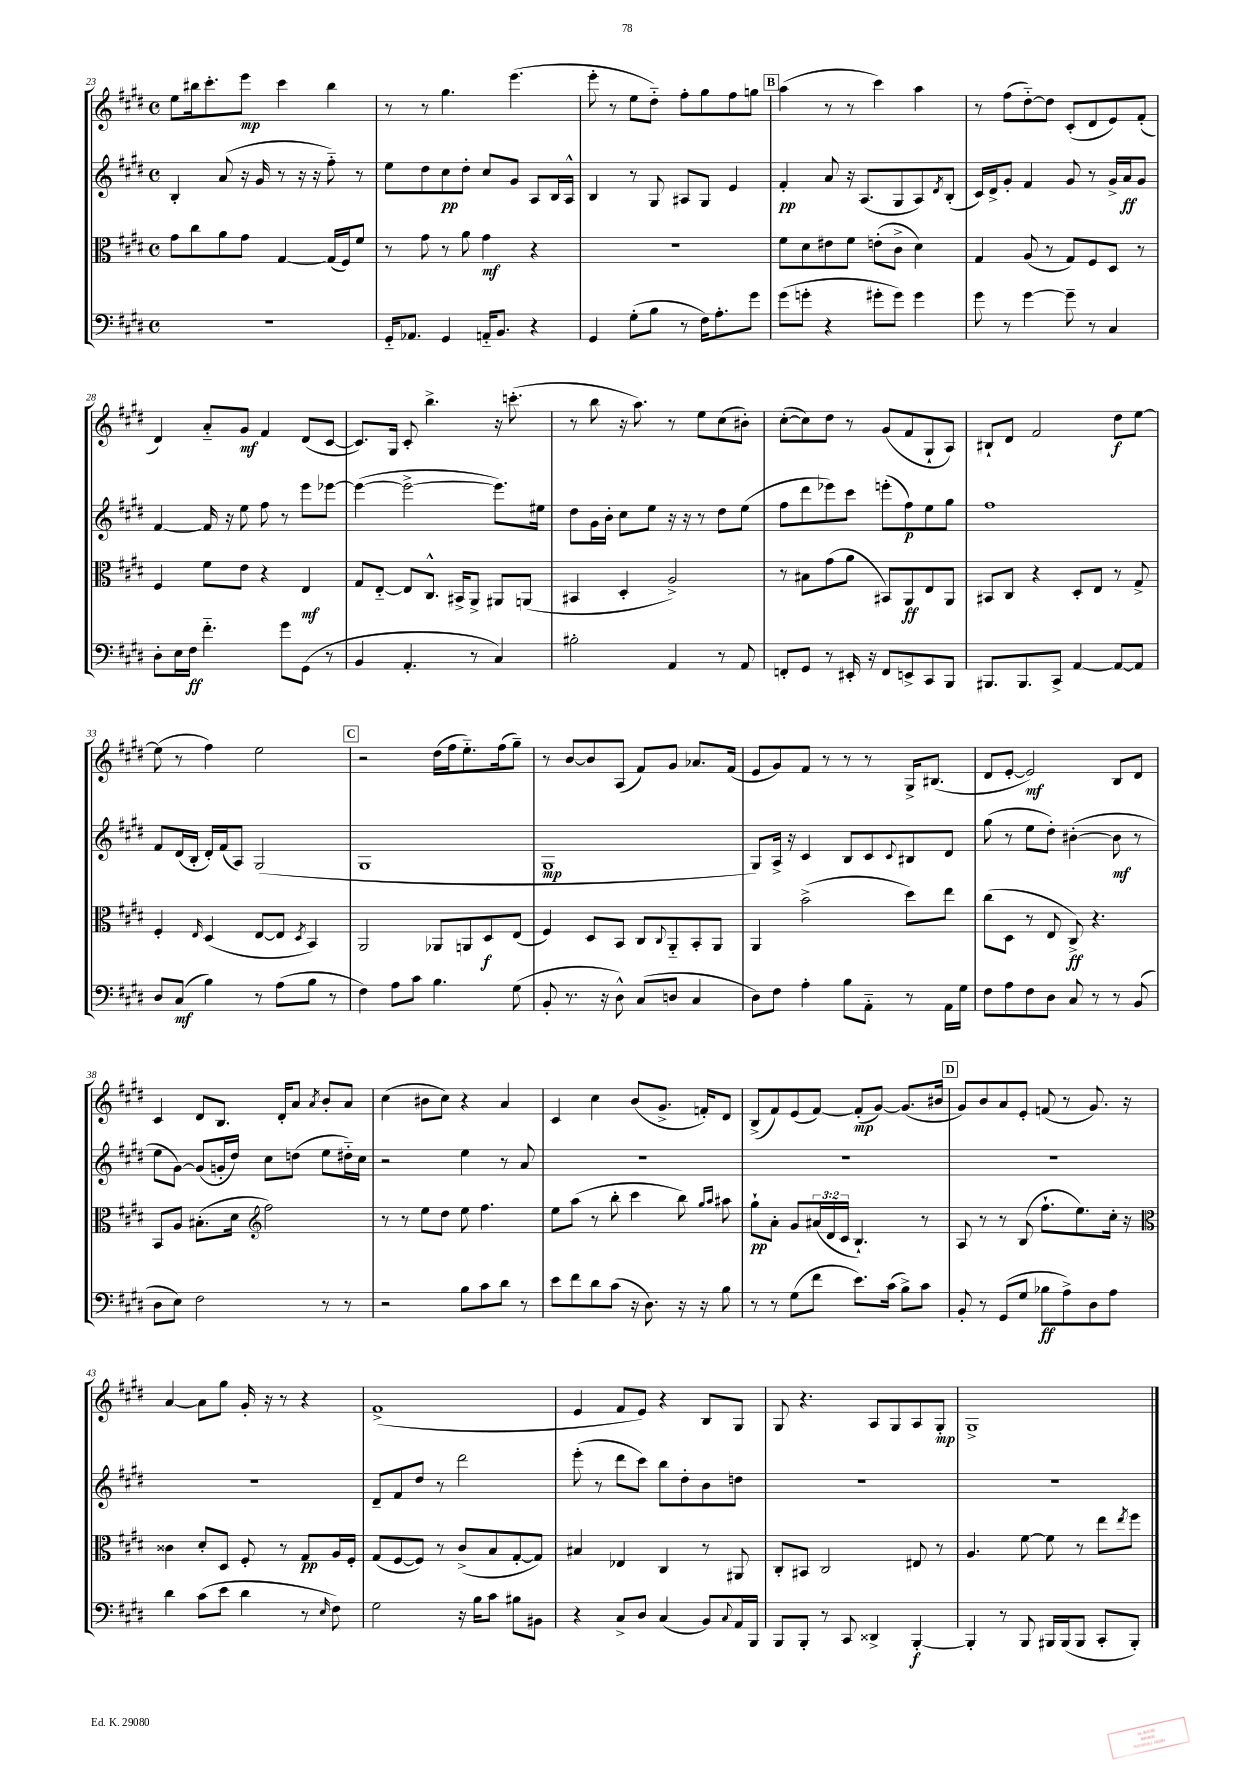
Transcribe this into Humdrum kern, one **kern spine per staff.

**kern	**dynam	**kern	**dynam	**kern	**dynam	**kern	**dynam
*part4	*part4	*part3	*part3	*part2	*part2	*part1	*part1
*staff4	*staff4	*staff3	*staff3	*staff2	*staff2	*staff1	*staff1
*clefF4	*	*clefC3	*	*clefG2	*	*clefG2	*
*k[f#c#g#d#]	*	*k[f#c#g#d#]	*	*k[f#c#g#d#]	*	*k[f#c#g#d#]	*
*M4/4	*	*M4/4	*	*M4/4	*	*M4/4	*
*met(c)	*	*met(c)	*	*met(c)	*	*met(c)	*
=23	=23	=23	=23	=23	=23	=23	=23
1r	.	8g#\L	.	4B'/	.	8ee\L	.
.	.	8cc#\	.	.	.	16bb#X\k	.
.	.	.	.	.	.	8.ccc#'\	.
.	.	8a\	.	(8a/	.	.	.
.	.	8g#\J	.	16r	.	8eee\J	mp
.	.	.	.	16g#/	.	.	.
.	.	[4G#/	.	8r	.	4ccc#\	.
.	.	.	.	16r	.	.	.
.	.	.	.	16r	.	.	.
.	.	(16G#/LL]	.	8ff#\)	.	4bb#\	.
.	.	16F#/J)	.	.	.	.	.
.	.	8f#/J	.	8r	.	.	.
=24	=24	=24	=24	=24	=24	=24	=24
16GG#/KL	.	8r	.	8ee\L	.	8r	.
8.AA-X/J	.	.	.	.	.	.	.
.	.	8g#\	.	8dd#\	.	8r	.
4GG#/	.	8r	.	8cc#\	pp	4.gg#\	.
.	.	8a\	.	8dd#'\J	.	.	.
16AAn/KL	.	4g#\	mf	8cc#/L	.	.	.
8.BB/J	.	.	.	.	.	.	.
.	.	.	.	8g#/J	.	(4.eee\	.
4r	.	4r	.	8A/L	.	.	.
.	.	.	.	16B/L	.	.	.
.	.	.	.	16A^^/JJ	.	.	.
=25	=25	=25	=25	=25	=25	=25	=25
4GG#/	.	1r	.	4B/	.	8eee'\	.
.	.	.	.	.	.	8r	.
(8G#'\L	.	.	.	8r	.	8ee\L	.
8B\J	.	.	.	8G#/	.	8dd#\J)	.
8r	.	.	.	8A#X/L	.	8ff#'\L	.
16F#\KL)	.	.	.	8G#/J	.	8gg#\	.
8.A'\	.	.	.	.	.	.	.
.	.	.	.	4e/	.	8ff#\	.
8g#\J	.	.	.	.	.	8ggn\J	.
!!LO:REH:place=s1:t=B
=26	=26	=26	=26	=26	=26	=26	=26
(8g#\L	.	8f#\L	.	4f#'/	pp	(4aa\	.
8gn'\J	.	8d#\	.	.	.	.	.
4r	.	8e#X\	.	8a/	.	8r	.
.	.	8f#\J	.	16r	.	8r	.
.	.	.	.	(8.A/L	.	.	.
8g#X'\L	.	(8en'\L	.	.	.	4ccc#\)	.
8g#\J)	.	8c#^\J	.	8G#/	.	.	.
4g#\	.	4d#\)	.	8A/)	.	4aa\	.
.	.	.	.	8qd#/	.	.	.
.	.	.	.	(8B'/J	.	.	.
=27	=27	=27	=27	=27	=27	=27	=27
8g#\	.	4G#/	.	16c#/LL)	.	8r	.
.	.	.	.	16d#^/J	.	.	.
8r	.	.	.	8g#'/J	.	(8ff#\L	.
[4g#\	.	(8A/	.	4f#/	.	[8dd#\)	.
.	.	8r	.	.	.	8dd#\J]	.
8g#~\]	.	8G#/L)	.	8g#/	.	(8c#'/L	.
8r	.	8F#/	.	8r	.	8d#/	.
4C#/	.	8D#/J	.	16g#^/LL	.	8e/)	.
.	.	.	.	16a/J	ff	.	.
.	.	8r	.	8g#/J	.	(8f#'/J	.
!!LO:LB:g=z
=28	=28	=28	=28	=28	=28	=28	=28
8D#'\L	.	4F#/	.	[4f#/	.	4d#/)	.
16E\L	.	.	.	.	.	.	.
16F#\JJ	ff	.	.	.	.	.	.
4.f#\	.	8f#\L	.	16f#/]	.	8a/L	.
.	.	.	.	16r	.	.	.
.	.	8e\J	.	8ee\	.	8g#/J	mf
.	.	4r	.	8ff#\	.	4f#/	.
8g#\L	.	.	.	8r	.	.	.
(8GG#\J	.	4E/	mf	8eee\L	.	(8d#/L	.
8r	.	.	.	[8eee-X\J	.	[8c#/J	.
=29	=29	=29	=29	=29	=29	=29	=29
4BB/	.	8G#/L	.	(4eee-\_	.	8.c#/L])	.
.	.	[8E/J	.	.	.	.	.
.	.	.	.	.	.	16G#/Jk	.
4.AA'/	.	8E/L]	.	2eee-^\_	.	8c#'/	.
.	.	8.C#^^/J	.	.	.	4.bb^\	.
.	.	16BB#X^/KL	.	.	.	.	.
8r	.	8AA^/J	.	.	.	.	.
4C#/)	.	8AA#X/L	.	8.eee-\L])	.	16r	.
.	.	.	.	.	.	(8.cccn'\	.
.	.	(8AAn/J	.	.	.	.	.
.	.	.	.	16ee#X\Jk	.	.	.
=30	=30	=30	=30	=30	=30	=30	=30
2B#X'\	.	4BB#X/	.	8dd#\L	.	8r	.
.	.	.	.	16g#\L	.	8bb\	.
.	.	.	.	16b'\JJ	.	.	.
.	.	4D#'/	.	8cc#\L	.	16r	.
.	.	.	.	.	.	8.aa\)	.
.	.	.	.	8ee\J	.	.	.
4AA/	.	2A^/)	.	16r	.	8r	.
.	.	.	.	16r	.	.	.
.	.	.	.	8r	.	8ee\L	.
8r	.	.	.	8dd#\L	.	(8cc#\	.
8AA/	.	.	.	(8ee\J	.	8b#X'\J)	.
=31	=31	=31	=31	=31	=31	=31	=31
8FFn'/L	.	8r	.	8ff#\L	.	([8cc#'\L	.
8GG#/J	.	8B#X\L	.	8ddd#\	.	8cc#\])	.
8r	.	(8g#\	.	8eee-X\)	.	8dd#\J	.
16EE#X'/	.	8a\J	.	8ccc#\J	.	8r	.
16r	.	.	.	.	.	.	.
8FF/L	.	8BB#X/L)	.	(8eeen'\L	.	(8g#/L	.
8EEn^/	.	8AA/	ff	8ff#\)	p	8f#/	.
8CC#/	.	8E/	.	8ee\	.	8G#`/	.
8BBB/J	.	8AA/J	.	8gg#\J	.	8A/J)	.
=32	=32	=32	=32	=32	=32	=32	=32
8.BBB#X/L	.	8BB#X/L	.	1ff#	.	8B#X`/L	.
.	.	8C#/J	.	.	.	8d#/J	.
8.BBB#/	.	.	.	.	.	.	.
.	.	4r	.	.	.	2f#/	.
8CC#^/J	.	.	.	.	.	.	.
[4AA/	.	8D#'/L	.	.	.	.	.
.	.	8E/J	.	.	.	.	.
8AA/L_	.	8r	.	.	.	8dd#\L	f
8AA/J]	.	8G#^/	.	.	.	[8ee\J	.
!!LO:LB:g=z
=33	=33	=33	=33	=33	=33	=33	=33
8D#/L	.	4F#'/	.	8f#/L	.	(8ee\]	.
(8C#/J	mf	.	.	(16d#/L	.	8r	.
.	.	.	.	16B'/JJ	.	.	.
.	.	16qqE/	.	.	.	.	.
4B\)	.	(4D#/	.	16d#'/LL)	.	4ff#\)	.
.	.	.	.	(16f#/J	.	.	.
.	.	.	.	8A/J)	.	.	.
8r	.	[8E/L	.	(2G#/	.	2ee\	.
(8A\L	.	8E/J]	.	.	.	.	.
.	.	8qD#/	.	.	.	.	.
8B\J	.	4BB/)	.	.	.	.	.
8r	.	.	.	.	.	.	.
!!LO:REH:place=s1:t=C
=34	=34	=34	=34	=34	=34	=34	=34
4F#\)	.	2AA/	.	1G#	.	2r	.
8A\L	.	.	.	.	.	.	.
8c#\J	.	.	.	.	.	.	.
4.B\	.	8AA-X/L	.	.	.	(16dd#\LL	.
.	.	.	.	.	.	16ff#\J	.
.	.	8AAn/	.	.	.	8.ee\)	.
.	.	8D#/	f	.	.	.	.
.	.	.	.	.	.	(16ff#\k	.
(8G#\	.	(8E/J	.	.	.	8gg#~\J)	.
=35	=35	=35	=35	=35	=35	=35	=35
8BB'/	.	4F#/)	.	1G#	mp	8r	.
8.r	.	.	.	.	.	[8b/L	.
.	.	8D#/L	.	.	.	8b/]	.
16r	.	.	.	.	.	.	.
8D#^^\)	.	8BB/J	.	.	.	(8A/J	.
(8C#/L	.	8C#/L	.	.	.	8f#/L)	.
.	.	8qqC#/	.	.	.	.	.
8Dn/J	.	8AA/	.	.	.	8g#/J	.
4C#/	.	8BB'/	.	.	.	8.a-X/L	.
.	.	8AA/J	.	.	.	.	.
.	.	.	.	.	.	(16f#/Jk	.
=36	=36	=36	=36	=36	=36	=36	=36
8D#\L)	.	4AA/	.	8G#/L)	.	8e/L	.
8F#\J	.	.	.	16A^/Jk	.	8g#/)	.
.	.	.	.	16r	.	.	.
4A'\	.	(2b^\	.	4c#/	.	8f#/J	.
.	.	.	.	.	.	8r	.
8B\L	.	.	.	8B/L	.	8r	.
8AA\J	.	.	.	8c#/	.	8r	.
.	.	.	.	8qqc#/	.	.	.
8r	.	8dd#\L)	.	8B#X/	.	16G#^/KL	.
.	.	.	.	.	.	(8.B#X/J	.
16AA\LL	.	8ee\J	.	8d#/J	.	.	.
16G#\JJ	.	.	.	.	.	.	.
=37	=37	=37	=37	=37	=37	=37	=37
8F#\L	.	(8cc#\L	.	(8gg#\	.	8d#/L	.
8A\	.	8D#\J	.	8r	.	[8e'/J	.
8F#\	.	8r	.	8ee\L	.	2e/])	mf
8D#\J	.	8E/	.	8dd#'\J)	.	.	.
8C#/	.	8C#^/)	ff	([4b#X'\	.	.	.
8r	.	4.r	.	.	.	.	.
8r	.	.	.	8b#\]	mf	8B/L	.
(8BB/	.	.	.	8r	.	8d#/J	.
!!LO:LB:g=z
=38	=38	=38	=38	=38	=38	=38	=38
8D#\L	.	8BB/L	.	8ee\L	.	4c#/	.
8E\J)	.	8A/J	.	[8g#\J)	.	.	.
2F#\	.	(8.B#X'\L	.	(8g#/L]	.	8d#/L	.
.	.	.	.	16gn'/L	.	8.B/J	.
.	.	16d#\Jk	.	16dd#/JJ)	.	.	.
*	*	*clefG2	*	*	*	*	*
.	.	2ff#\)	.	8cc#\L	.	.	.
.	.	.	.	.	.	16d#'/KL	.
.	.	.	.	(8ddn\J	.	8a/J	.
.	.	.	.	.	.	8qa/	.
8r	.	.	.	8ee\L	.	8b'/L	.
8r	.	.	.	16dd#X\L)	.	8a/J	.
.	.	.	.	16cc#\JJ	.	.	.
=39	=39	=39	=39	=39	=39	=39	=39
2r	.	8r	.	2r	.	(4cc#\	.
.	.	8r	.	.	.	.	.
.	.	8ee\L	.	.	.	8b#X\L	.
.	.	8dd#\J	.	.	.	8cc#\J)	.
8B\L	.	8ee\	.	4ee\	.	4r	.
8c#\	.	4.ff#\	.	.	.	.	.
8d#\J	.	.	.	8r	.	4a/	.
8r	.	.	.	8a/	.	.	.
=40	=40	=40	=40	=40	=40	=40	=40
8e\L	.	8ee\L	.	1r	.	4c#/	.
8f#\	.	(8aa\J	.	.	.	.	.
8d#\	.	8r	.	.	.	4cc#\	.
(8c#\J	.	8bb'\	.	.	.	.	.
16r	.	4ccc#\	.	.	.	(8b/L	.
8.D#\)	.	.	.	.	.	.	.
.	.	.	.	.	.	8.g#^/J	.
16r	.	8bb\)	.	.	.	.	.
16r	.	.	.	.	.	16fn'/KL)	.
.	.	16qqgg#/LL	.	.	.	.	.
.	.	16qqaa/JJ	.	.	.	.	.
8B\	.	8aa#X\	.	.	.	8d#/J	.
=41	=41	=41	=41	=41	=41	=41	=41
8r	.	8gg#`\L	pp	1r	.	(8B^/L	.
8r	.	8a'\J	.	.	.	8f#/)	.
(8G#\L	.	8g#/L	.	.	.	(8e/	.
8f#\J	.	(24a#X/L	.	.	.	[8f#/J)	.
.	.	24d#/	.	.	.	.	.
.	.	24c#/JJ	.	.	.	.	.
8.e\L)	.	4.B`/)	.	.	.	(8f#'/L]	mp
.	.	.	.	.	.	[8g#/J)	.
(16c#\Jk	.	.	.	.	.	.	.
8B^\L)	.	.	.	.	.	(8.g#/L]	.
8c#\J	.	8r	.	.	.	.	.
.	.	.	.	.	.	16b#X/Jk	.
!!LO:REH:place=s1:t=D
=42	=42	=42	=42	=42	=42	=42	=42
8BB'/	.	8A/	.	1r	.	8g#/L)	.
8r	.	8r	.	.	.	8b/	.
(8GG#/L	.	8r	.	.	.	8a/	.
8G#/J	.	(8B/	.	.	.	8e'/J	.
8B-X\L	ff	8.ff#`\L	.	.	.	(8fn/	.
8A^\)	.	.	.	.	.	8r	.
.	.	8.ee\)	.	.	.	.	.
8D#\	.	.	.	.	.	8.g#/)	.
8A\J	.	16cc#'\Jk	.	.	.	.	.
.	.	16r	.	.	.	16r	.
!!LO:LB:g=z
=43	=43	=43	=43	=43	=43	=43	=43
*	*	*clefC3	*	*	*	*	*
4d#\	.	4c##X\	.	1r	.	[4a/	.
(8c#\L	.	8d#'/L	.	.	.	8a\L]	.
8e\J	.	8D#/J	.	.	.	8gg#\J	.
4d#\	.	8F#'/	.	.	.	16g#'/	.
.	.	.	.	.	.	16r	.
.	.	8r	.	.	.	8r	.
8r	.	8G#/L	pp	.	.	4r	.
16qqE/	.	.	.	.	.	.	.
8F#\)	.	16A/L	.	.	.	.	.
.	.	16F#'/JJ	.	.	.	.	.
=44	=44	=44	=44	=44	=44	=44	=44
2G#\	.	(8G#/L	.	8d#~/L	.	(1f#^	.
.	.	[8F#/	.	8f#/	.	.	.
.	.	8F#/J])	.	8dd#/J	.	.	.
.	.	8r	.	8r	.	.	.
16r	.	(8c#^/L	.	2ddd#\	.	.	.
16B\KL	.	.	.	.	.	.	.
8c#\J	.	8B/	.	.	.	.	.
8B#X\L	.	[8G#'/	.	.	.	.	.
8BB#X\J	.	8G#/J])	.	.	.	.	.
=45	=45	=45	=45	=45	=45	=45	=45
4r	.	4B#X/	.	(8eee'\	.	4e/	.
.	.	.	.	8r	.	.	.
8C#^/L	.	4E-X/	.	8ddd#\L	.	8f#/L	.
8D#/J	.	.	.	8ccc#\J)	.	8e/J)	.
(4C#/	.	4C#/	.	8bb\L	.	4r	.
.	.	.	.	8dd#'\	.	.	.
8BB/L)	.	8r	.	8b\	.	8B/L	.
8qqC#/	.	.	.	.	.	.	.
16AA/L	.	8AA#X/	.	8ddn\J	.	8G#/J	.
16BBB/JJ	.	.	.	.	.	.	.
=46	=46	=46	=46	=46	=46	=46	=46
8BBB/L	.	8C#'/L	.	1r	.	8G#/	.
8BBB'/J	.	8BB#X/J	.	.	.	4.r	.
8r	.	2C#/	.	.	.	.	.
8CC#/	.	.	.	.	.	.	.
4DD##X^/	.	.	.	.	.	8A/L	.
.	.	.	.	.	.	8G#/	.
[4BBB'/	f	8E#X/	.	.	.	8A/	.
.	.	8r	.	.	.	8G#'/J	mp
=47	=47	=47	=47	=47	=47	=47	=47
4BBB'/]	.	4.A/	.	1r	.	1G#^	.
8r	.	.	.	.	.	.	.
8BBB/	.	[8f#\	.	.	.	.	.
16BBB#X/LL	.	8f#\]	.	.	.	.	.
(16BBB#/J	.	.	.	.	.	.	.
8BBB#/J	.	8r	.	.	.	.	.
8CC#'/L	.	8ee\L	.	.	.	.	.
.	.	8qee/	.	.	.	.	.
8BBB#'/J)	.	8ff#\J	.	.	.	.	.
==	==	==	==	==	==	==	==
*-	*-	*-	*-	*-	*-	*-	*-
